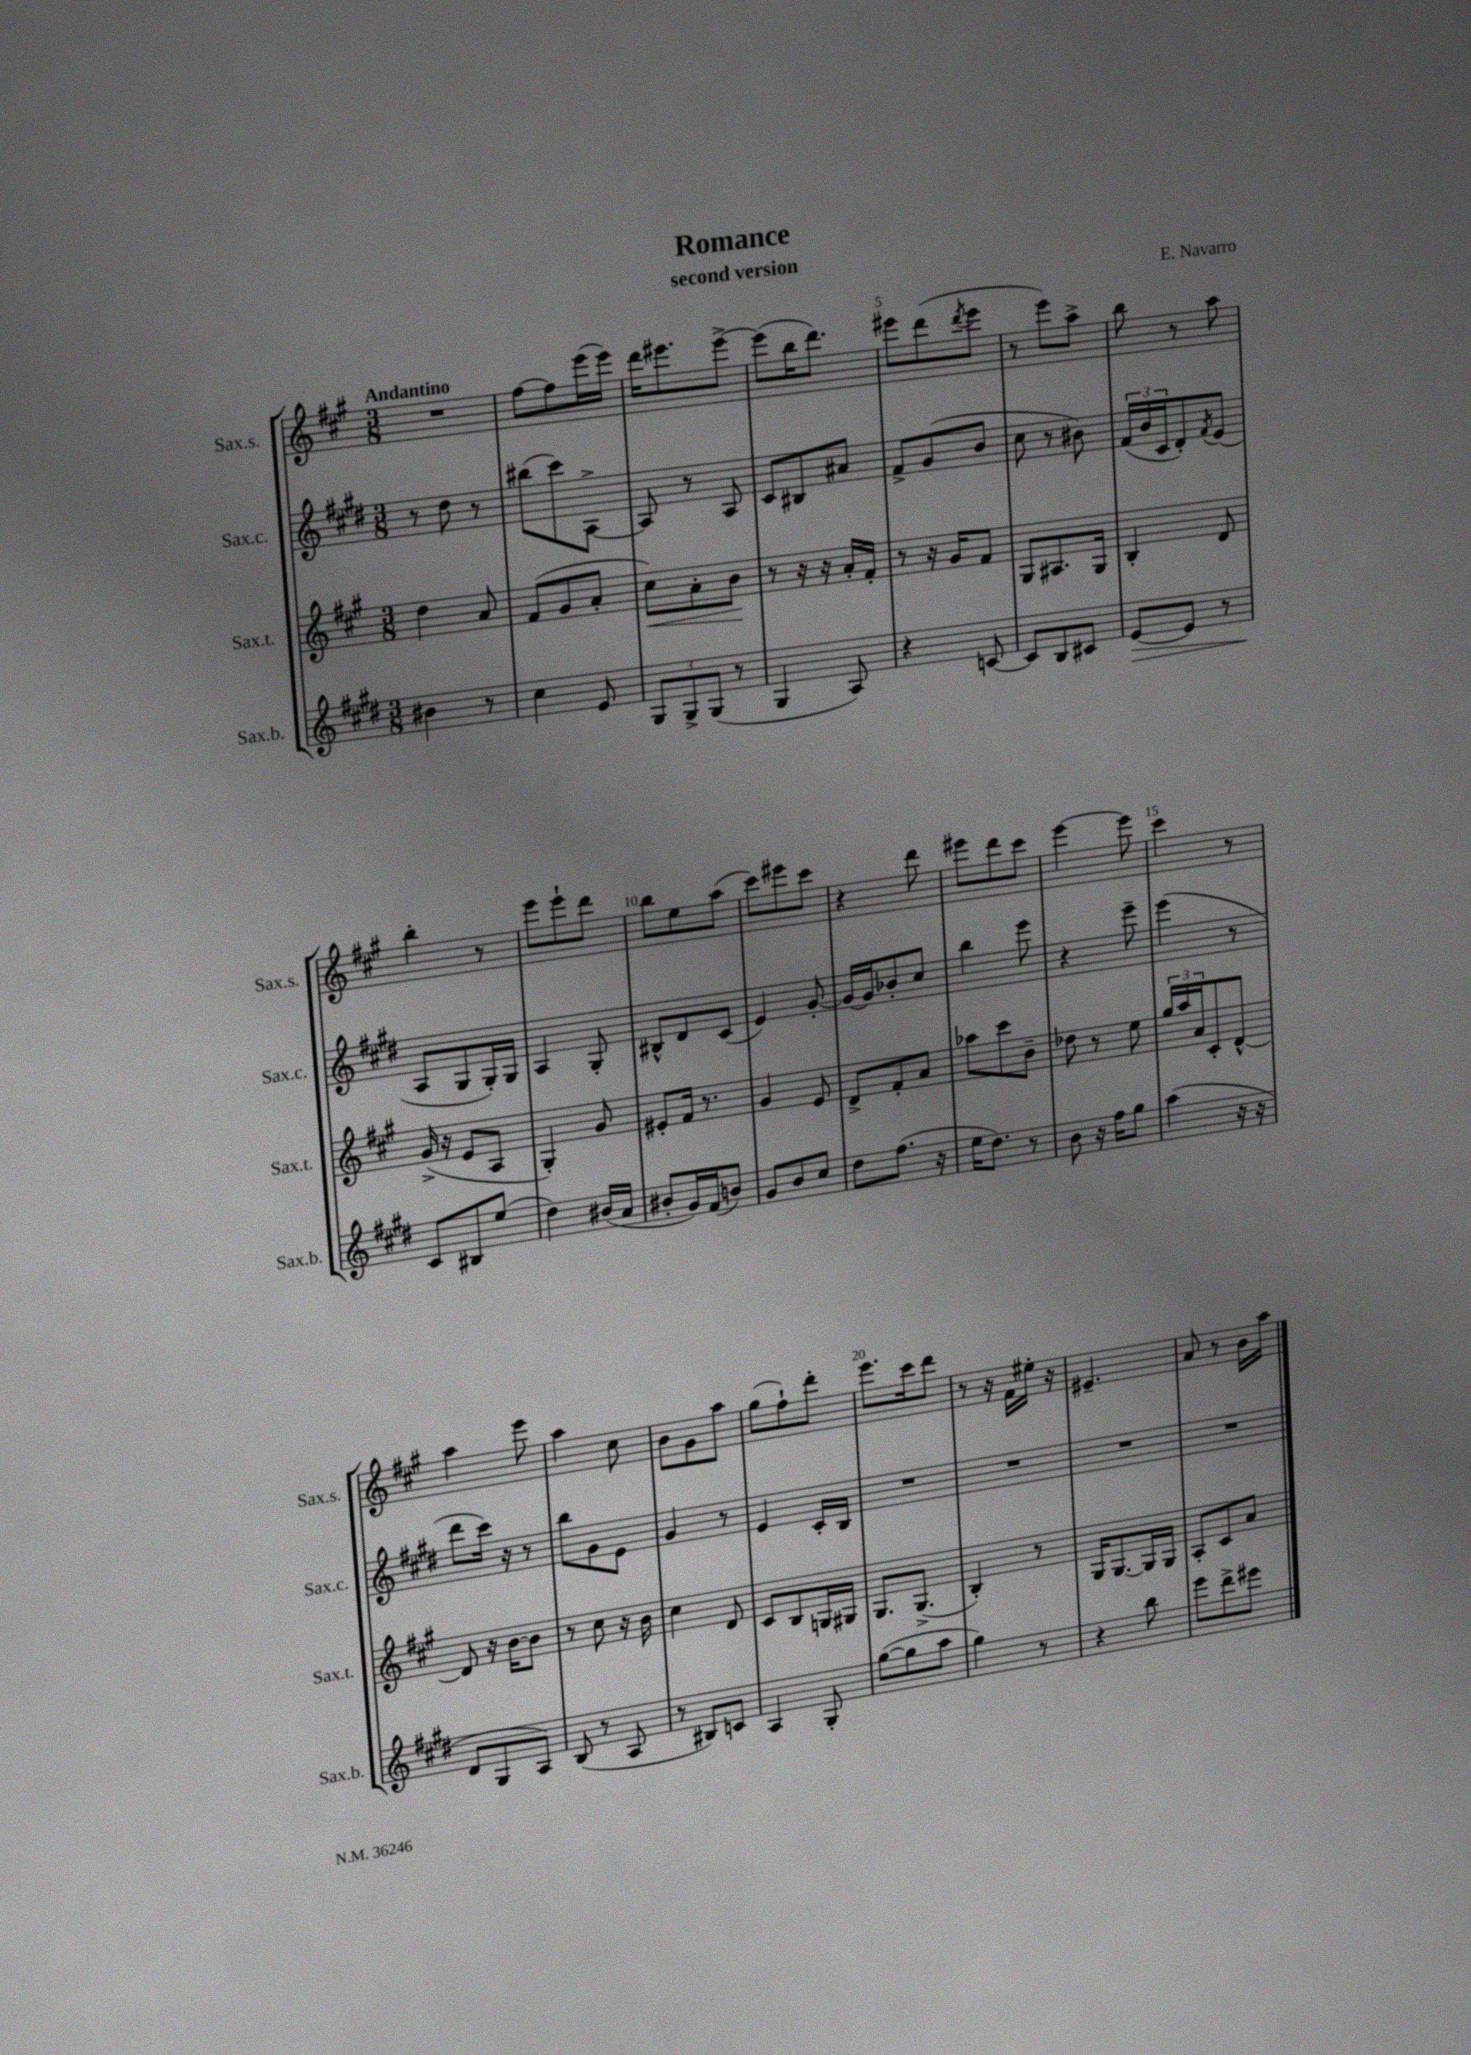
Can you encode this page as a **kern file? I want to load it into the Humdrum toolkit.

**kern	**kern	**kern	**kern
*staff4	*staff3	*staff2	*staff1
*clefG2	*clefG2	*clefG2	*clefG2
*k[f#c#g#d#]	*k[f#c#g#]	*k[f#c#g#d#]	*k[f#c#g#]
*M3/8	*M3/8	*M3/8	*M3/8
4b#\	4dd\	8r	4.r
.	.	8dd#\	.
8r	8a/	8r	.
=	=	=	=
4cc#\	(8f#/L	(8bb#\L	[8ff#\L
.	8g#/	8ccc#\)	8ff#\]
8e/	8a'/J	[8A^\J	(16eee\L
.	.	.	16eee\JJ)
=	=	=	=
12G#/L	8cc#\L)	8A/]	16ddd\LK
.	.	.	8.eee#\
12G#^/	.	.	.
.	8a'\	8r	.
(12G#/J	.	.	.
8r	8b\J	8A/	[8eee#^\J
=	=	=	=
4G#/	8r	8c#/L	(8eee#\]L
.	16r	8B#/	16bb\K
.	16r	.	8.ddd\J)
8A/)	16a'/LL	8a#/J	.
.	16f#'/JJ	.	.
=	=	=	=
4r	8r	8f#^/L	8eee#\L
.	16r	(8g#/	(8ddd\
.	16g#/LK	.	.
.	.	.	8qddd/
[8c/	8f#/J	8b/J	8eee#\J
=	=	=	=
8c/]L	8G#/L	8cc#\	8r
8B/	8.A#/	8r	8eee\L)
8c#/J	.	8b#\)	8aa^\J
.	16G#/Jk	.	.
=	=	=	=
[8e/L	4B'/	(24f#/LL	8bb\
.	.	24b/	.
.	.	24c#/J	.
8e/]J	.	8d#'/)	8r
.	.	8qf#/	.
8r	8d/	(8e/J	8aa\
=	=	=	=
8c#/L	(16g#^/	8A/L	4bb'\
.	16r	.	.
8B#/	8e/L	8G#/	.
(8ee/J	8A/J	16G#'/L)	8r
.	.	16G#/JJ	.
=	=	=	=
4dd#\)	4G#'/)	4A/	8eee\L
.	.	.	8eee`\
(16b#/LL	8g#/	8G#'/	8ddd\J
16a/JJ	.	.	.
=	=	=	=
8b#'/L	8e#'/L	8B#^^/L	8bb\L
16g#/L)	16f#/Jk	8d#/	8ee\
(16f#/J	8.r	.	.
8b/J)	.	(8c#/J	(8aa\J
=	=	=	=
8g#/L	4g#/	4e/)	8ccc#\L)
8b/	.	.	8eee#\
8cc#/J	8e/	[8g#'/	8ccc#\J
=	=	=	=
8dd#\L	8d^/L	16g#/_LL	4r
.	.	16g#/]J	.
(8.ff#\J	8f#'/	8b-'/	.
.	8a/J	8cc#/J	8ddd\
16r	.	.	.
=	=	=	=
16ee\LK	8aa-\L	4bb\	8eee#\L
8.dd#\J)	.	.	.
.	8ccc#\	.	8ddd\
8r	8b~\J	8eee\	8ccc#\J
=	=	=	=
8b\	8dd-\	4r	[4eee\
16r	8r	.	.
16ff#\LK	.	.	.
8gg#\J	8ee\	8eee~\	8eee\]
=	=	=	=
(4aa\	24gg#/LL	(4eee\	4ccc#\
.	24aa/	.	.
.	24a/J	.	.
.	8c#'/	.	.
16r	[8d^^/J	8r	8r
16r	.	.	.
=	=	=	=
8d#/L	8d/]	8ddd#\L	4aa\
8G#/	16r	16ccc#\Jk)	.
.	[16b\LK	16r	.
8A/J)	8b\]J	8r	8eee\
=	=	=	=
(8B/	8r	8bb\L	4aa\
8r	8cc#\	8g#\	.
8A/	16r	8e\J	8cc#\
.	16b\	.	.
=	=	=	=
8r	4cc#\	4g#/	8b\L
8B#/L)	.	.	8g#\
8c/J	8d/	8r	8aa\J
=	=	=	=
4A/	8c#/L	4e/	(8gg#\L
.	8B/	.	8ff#`\)
8G#'/	16G/L	16c#'/LL	8ddd'\J
.	16G#/JJ	16B/JJ	.
=	=	=	=
([8gg#\L	8.G#/L	4.r	8.eee\L
8gg#\]	.	.	.
.	(8.G#^/J	.	16ccc#\k
8aa\J	.	.	8ddd\J
=	=	=	=
4gg#\)	4B'/)	4.r	8r
.	.	.	16r
.	.	.	16f#\LL
8r	8r	.	16ee#'\JJ
.	.	.	16r
=	=	=	=
4r	16G#/LK	4.r	4.e#~/
.	[8.G#/	.	.
8bb\	16G#/]L	.	.
.	16G#/JJ	.	.
=	=	=	=
8eee\L	8A'/L	4.r	8a/
8ddd#^\	8c#/	.	8r
8eee#\J	8a/J	.	16b\LL
.	.	.	16aa\JJ
==	==	==	==
*-	*-	*-	*-
